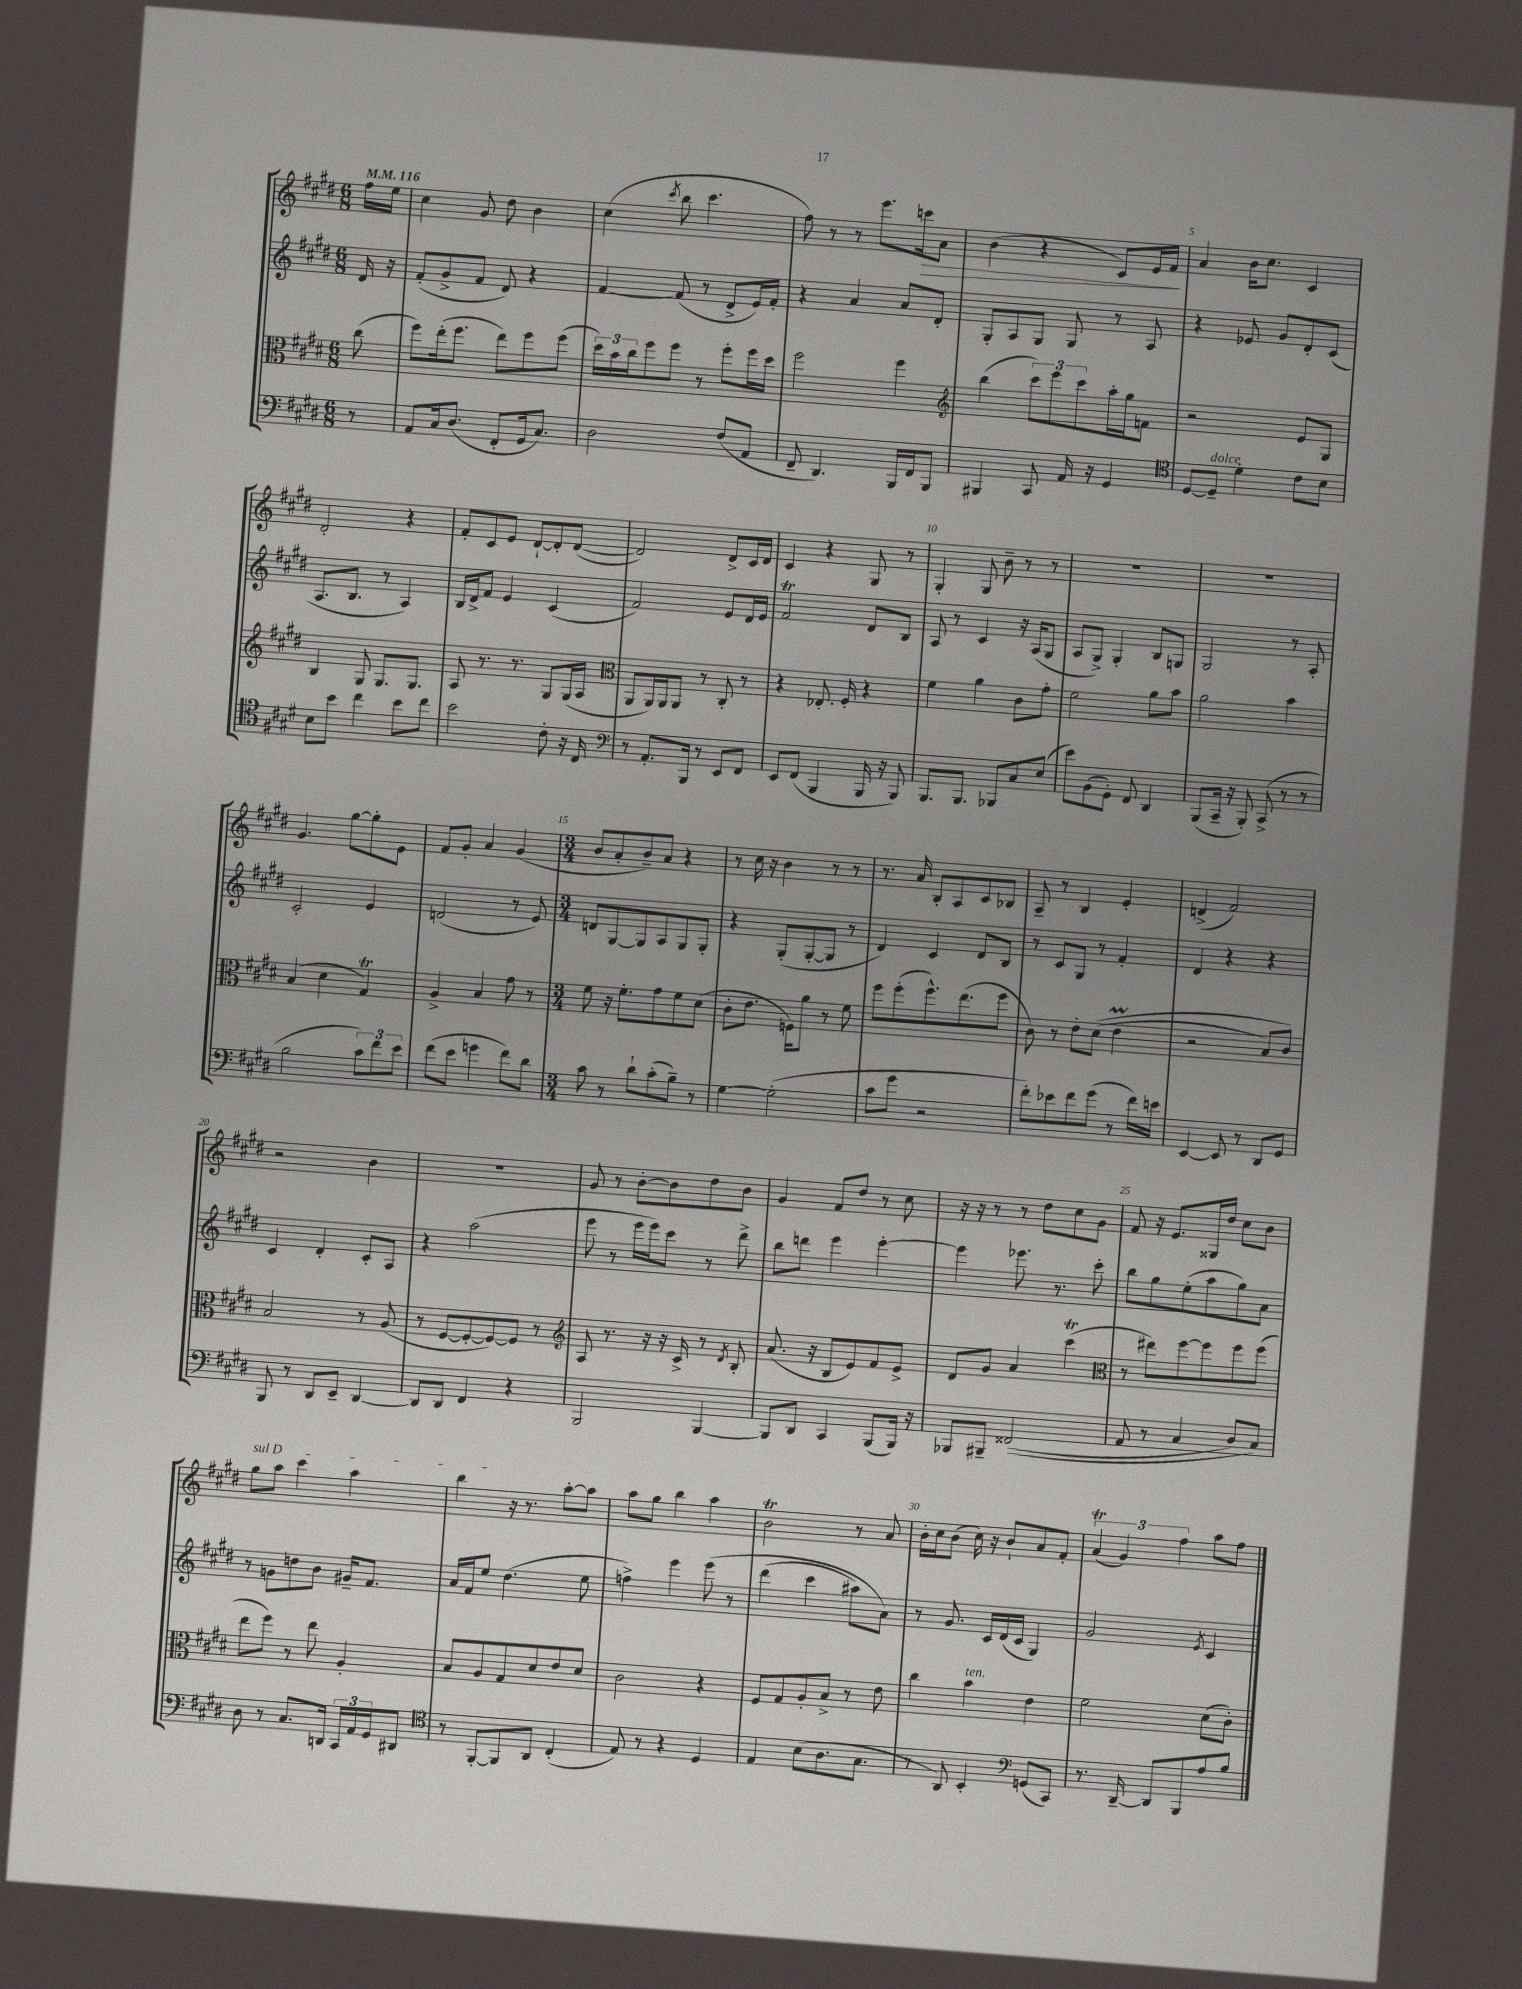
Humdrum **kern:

**kern	**kern	**kern	**kern
*staff4	*staff3	*staff2	*staff1
*clefF4	*clefC3	*clefG2	*clefG2
*k[f#c#g#d#]	*k[f#c#g#d#]	*k[f#c#g#d#]	*k[f#c#g#d#]
*M6/8	*M6/8	*M6/8	*M6/8
*MM116	*MM116	*MM116	*MM116
8r	(8cc#\	16d#/	16ff#\LL
.	.	16r	16ee\JJ
=	=	=	=
8AA/L	8ff#\L)	(8f#'/L	4cc#\
16C#/k	(16ee'\k	8g#^/	.
(8.D#/J	8.ff#\J	.	.
.	.	8f#/J	8g#/
8FF#'/L	8ee\L)	8d#/)	8dd#\
16GG#/k	8ff#\	4r	4b\
8.C#/J)	.	.	.
.	(8ff#\J	.	.
=	=	=	=
2D#\	24dd#\LL)	[4f#/	(4cc#\
.	24b\	.	.
.	24cc#\J	.	.
.	8ff#\	.	.
.	.	.	8qccc#/
.	8ff#\J	(8f#/]	8bb\
.	8r	8r	4.ccc#\
(8F#/L	8ff#'\L	8d#^/L	.
8AA/J	16ff#\L	16e/L)	.
.	16dd#\JJ	16f#'/JJ	.
=	=	=	=
8FF#~/	2ff#\	4r	8ff#\)
4.DD#/)	.	.	8r
.	.	4a/	8r
.	.	.	8.eee\L
16BBB/LL	4ff#\	8a/L	.
16FF#/J	.	.	16ccc\k
8BBB/J	.	8d#'/J	8a\J
=	=	=	=
*	*clefG2	*	*
4BBB#/	(4bb\	8G#'/L	(4b\
.	.	8A/	.
8CC#/	12ccc#\L)	8G#/J	4r
.	12eee\	.	.
16AA/	.	8G#/	.
.	12ccc#\	.	.
16r	.	.	.
4GG#/	16aa'\L	8r	8c#/L)
.	16gg#\J	.	.
.	8f\J	8A/	16e/L
.	.	.	16f#/JJ
=	=	=	=
*clefC4	*	*	*
[8D#/L	2r	4r	4a/
8D#~/]J	.	.	.
4d#'\	.	8e-/	16b\LK
.	.	.	8.cc#\J
.	.	8g#/L	.
8c#\L	8e/L	8d#'/	4c#/
8B\J	8G#/J	(8c#/J	.
=	=	=	=
8B\L	4B/	8.A/L	2d#'/
8b\J	.	.	.
.	.	8.B/J	.
4cc#\	8G#/	.	.
.	8.G#/L	8r	.
8b\L	.	4A/)	4r
.	8.G#/J	.	.
8cc#\J	.	.	.
=	=	=	=
2b\	8A/	16B/LL	8f#'/L
.	.	16d#^/J	.
.	8.r	8f#/J	8c#/
.	.	4e/	8e/J
.	8.r	.	.
.	.	.	[8d#`/L
8c#'\	8G#/L	(4c#/	8d#'/]
16r	(16G#/L	.	([8d#/J
16C#/	16A/JJ	.	.
=	=	=	=
*clefF4	*clefC3	*	*
8r	8AA/L	2f#/)	2d#/])
8.AA'/L	16AA/L)	.	.
.	16AA/J	.	.
.	8AA/J	.	.
16BBB/Jk	.	.	.
8r	8r	.	.
8EE/L	8C#'/	8e/L	8d#^/L
8FF#/J	8r	16d#/L	16c#/L
.	.	16e/JJ	16d#/JJ
=	=	=	=
8EE/L	4r	2f#/	4c#/
(8FF#/J	.	.	.
4BBB/	8.E-'/	.	4r
.	16F#'/	.	.
16BBB/	4r	8d#/L	8G#/
16r	.	.	.
8BBB/)	.	8B/J	8r
=	=	=	=
8.BBB/L	4f#\	8A/	4G#'/
.	.	8r	.
8.BBB/J	.	.	.
.	4a\	4c#/	8G#/
8BBB-/L	.	.	8b~\
8C#/	8c#\L	16r	8r
.	.	(16A/LK	.
(8E/J	8g#'\J	8G#/J	8r
=	=	=	=
8e\L)	2f#\	8A/L	2.r
(8BB\	.	8G#^/J)	.
8GG#'\J)	.	4G#'/	.
8FF#/	.	.	.
4DD#/	8a\L	8B/L	.
.	8b\J	8G/J	.
=	=	=	=
(8BBB/L	2a\	2G#/	2.r
16CC#~/Jk	.	.	.
16r	.	.	.
8BBB'/)	.	.	.
(8CC#^/	.	.	.
8r	4b\	8r	.
8r	.	8A'/	.
=	=	=	=
2B\	(4B/	2c#'/	4.g#/
.	4d#\	.	.
.	.	.	[8gg#\L
12c#\L)	4G#/)	4e/	8gg#'\]
12f#\	.	.	.
.	.	.	8e\J
12e\J	.	.	.
=	=	=	=
(8f#\L	4A^/	(2d/	8f#/L
8e\J	.	.	8g#'/J
4g\	4B/	.	4a/
8f#\L)	8g#\	8r	(4g#/
8d#\J	8r	8e/)	.
=	=	=	=
*M3/4	*M3/4	*M3/4	*M3/4
8c#\	8f#\	8d/L	8b/L
8r	16r	[8G#/	8a'/
.	8.f#'\L	.	.
8d#`\L	.	8G#/]	8b~/)
(8c#'\	8g#\	8A/	8a/J
8B~\J)	8f#\	8G#/	4r
8r	(8d#\J	8G#'/J	.
=	=	=	=
[4G#\	8c#'\L	4r	8r
.	8.e\J	.	16cc#\
.	.	.	16r
(2G#'\]	.	(8G#'/L	4b\
.	16F\LK)	.	.
.	8a\J	[8G#'/	.
.	8r	8G#/]J	8r
.	8f#\	8r	8r
=	=	=	=
8c#\L	8ff#\L	4d#/)	8.r
8g#\J	(8ff#'\	.	.
.	.	.	16a/
2r	8.ff#^^\)	4c#/	8B'/L
.	.	.	8A/
.	(8.ee\	.	.
.	.	8d#/L	8c#/
.	8ff#\J	8B/J	8B-/J
=	=	=	=
8f#'\L)	8c#\)	8r	8A~/
8e-\	8r	8c#/L	8r
8f#\	8e'\L	8G#/J	4B/
(8g#\J	&((8d#\J	8r	.
8r	4e\	4f#'/	4e'/
16f#\LL)	.	.	.
16e\JJ	.	.	.
=	=	=	=
[4EE/	2r	4d#/	(4d^/
8EE/]	.	4r	2f#/)
8r	.	.	.
8DD#/L	8B/L)	4r	.
8GG#/J	8c#/J&)	.	.
=	=	=	=
8BBB/	2B/	4c#/	2r
8r	.	.	.
8DD#/L	.	4d#'/	.
8EE~/J	.	.	.
[4DD#/	8r	8c#'/L	4b\
.	(8A/	8A/J	.
=	=	=	=
8DD#/]L	8r	4r	2.r
8DD#/J	[8F#/L	.	.
4FF#/	8F#'/_	(2aa\	.
.	8F#/_)	.	.
4r	8F#/]J	.	.
.	8r	.	.
=	=	=	=
*	*clefG2	*	*
2BBB/	8A/	8eee\	8g#/
.	8.r	8r	8r
.	.	16eee\LL	[8b'\L
.	16r	16eee\J)	.
.	16r	8ccc#\J	8b\]
.	16c#^/	.	.
[4BBB/	8r	8r	8dd#\
.	8qd#/	.	.
.	8B'/	8ddd#^\	8b\J
=	=	=	=
8BBB/]L	(8.a/	8bb\L	4g#/
8DD#/J	.	8ddd\J	.
.	16r	.	.
4CC#/	8B/L	4eee\	8f#/L
.	8e/)	.	8dd#/J
(8BBB/L	8f#/	[4eee'\	8r
16BBB/Jk)	8e^/J	.	8cc#\
16r	.	.	.
=	=	=	=
8BBB-/L	8d#/L	4eee\]	16r
.	.	.	16r
8BBB#~/J	8g#/J	.	8r
&((2FF##/	4a/	8.eee-\	8r
.	.	.	8dd#\L
.	.	8.r	.
.	(4ccc#\	.	8cc#\
.	.	8ccc#'\	8g#\J
=	=	=	=
*	*clefC3	*	*
8AA/	8r	8bb\L	8f#/
8r	8ee#\L)	8gg#\	16r
.	.	.	8.e/L
4C#/	[8ff#\	(8ee'\	.
.	8ff#\]	8aa\	16G##/L
.	.	.	16dd#/JJ
8D#/L)	8ff#\	8gg#\)	8cc#\L
8C#/J&)	(8ff#\J	8a\J	8b\J
=	=	=	=
8D#\	8ee\L	8r	8gg#\L
8r	8ff#\J)	8g\L	8aa\J
8.C#/L	8r	8dd\	4ccc#\
.	8ee\	8b\J	.
16DD/Jk	.	.	.
24CC#/LL	4A'/	16g#~/LK	4aa\
24AA/	.	.	.
.	.	8.f#/J	.
24GG#/J	.	.	.
8DD#/J	.	.	.
=	=	=	=
*clefC4	*	*	*
8r	8B/L	16a/LL	4bb\
.	.	16f#/J	.
[8FF#'/L	8A/	8ee/J	.
8FF#/]	8G#/	(4.dd#\	16r
.	.	.	8.r
8AA/J	8d#/	.	.
(4C#'/	8e/	.	[8aa'\L
.	8d#/J	8ee\	8aa\]J
=	=	=	=
8E/)	2c#\	4ff^\)	8aa\L
8r	.	.	8gg#\J
4r	.	4eee\	4bb\
4D#/	4r	&(8eee\	4aa\
.	.	8r	.
=	=	=	=
4E/	8F#/L	(4ddd#\	2b\
.	8G#/	.	.
(8B\L	8A'/	4ccc#\	.
8.A\	8B^/J	.	.
.	8r	8aa#\L)	8r
8.G#\J	.	.	.
.	8e\	8a\J&)	8a/
=	=	=	=
8r	4cc#\	8r	16b'\LL
.	.	.	16cc#\J
8AA/)	.	8.g#/	(8b\J
4BB'/	4b\	.	16cc#\)
.	.	16c#/LL	16r
.	.	(16d#/	8b`/L
.	.	16c#/JJ	.
*clefF4	*	*	*
(8GG/L	4e\	4G#/)	8a/
8CC#/J)	.	.	8f#'/J
=	=	=	=
8.r	2f#\	2g#/	(6a/
.	.	.	6g#/)
[16DD#~/	.	.	.
8DD#/]L	.	.	.
.	.	.	6ff#\
8BBB/	.	.	.
.	.	8qe/	.
8A/	(8d#\L	4c#/	8aa\L
8B/J	8c#'\J)	.	8ff#\J
==	==	==	==
*-	*-	*-	*-
